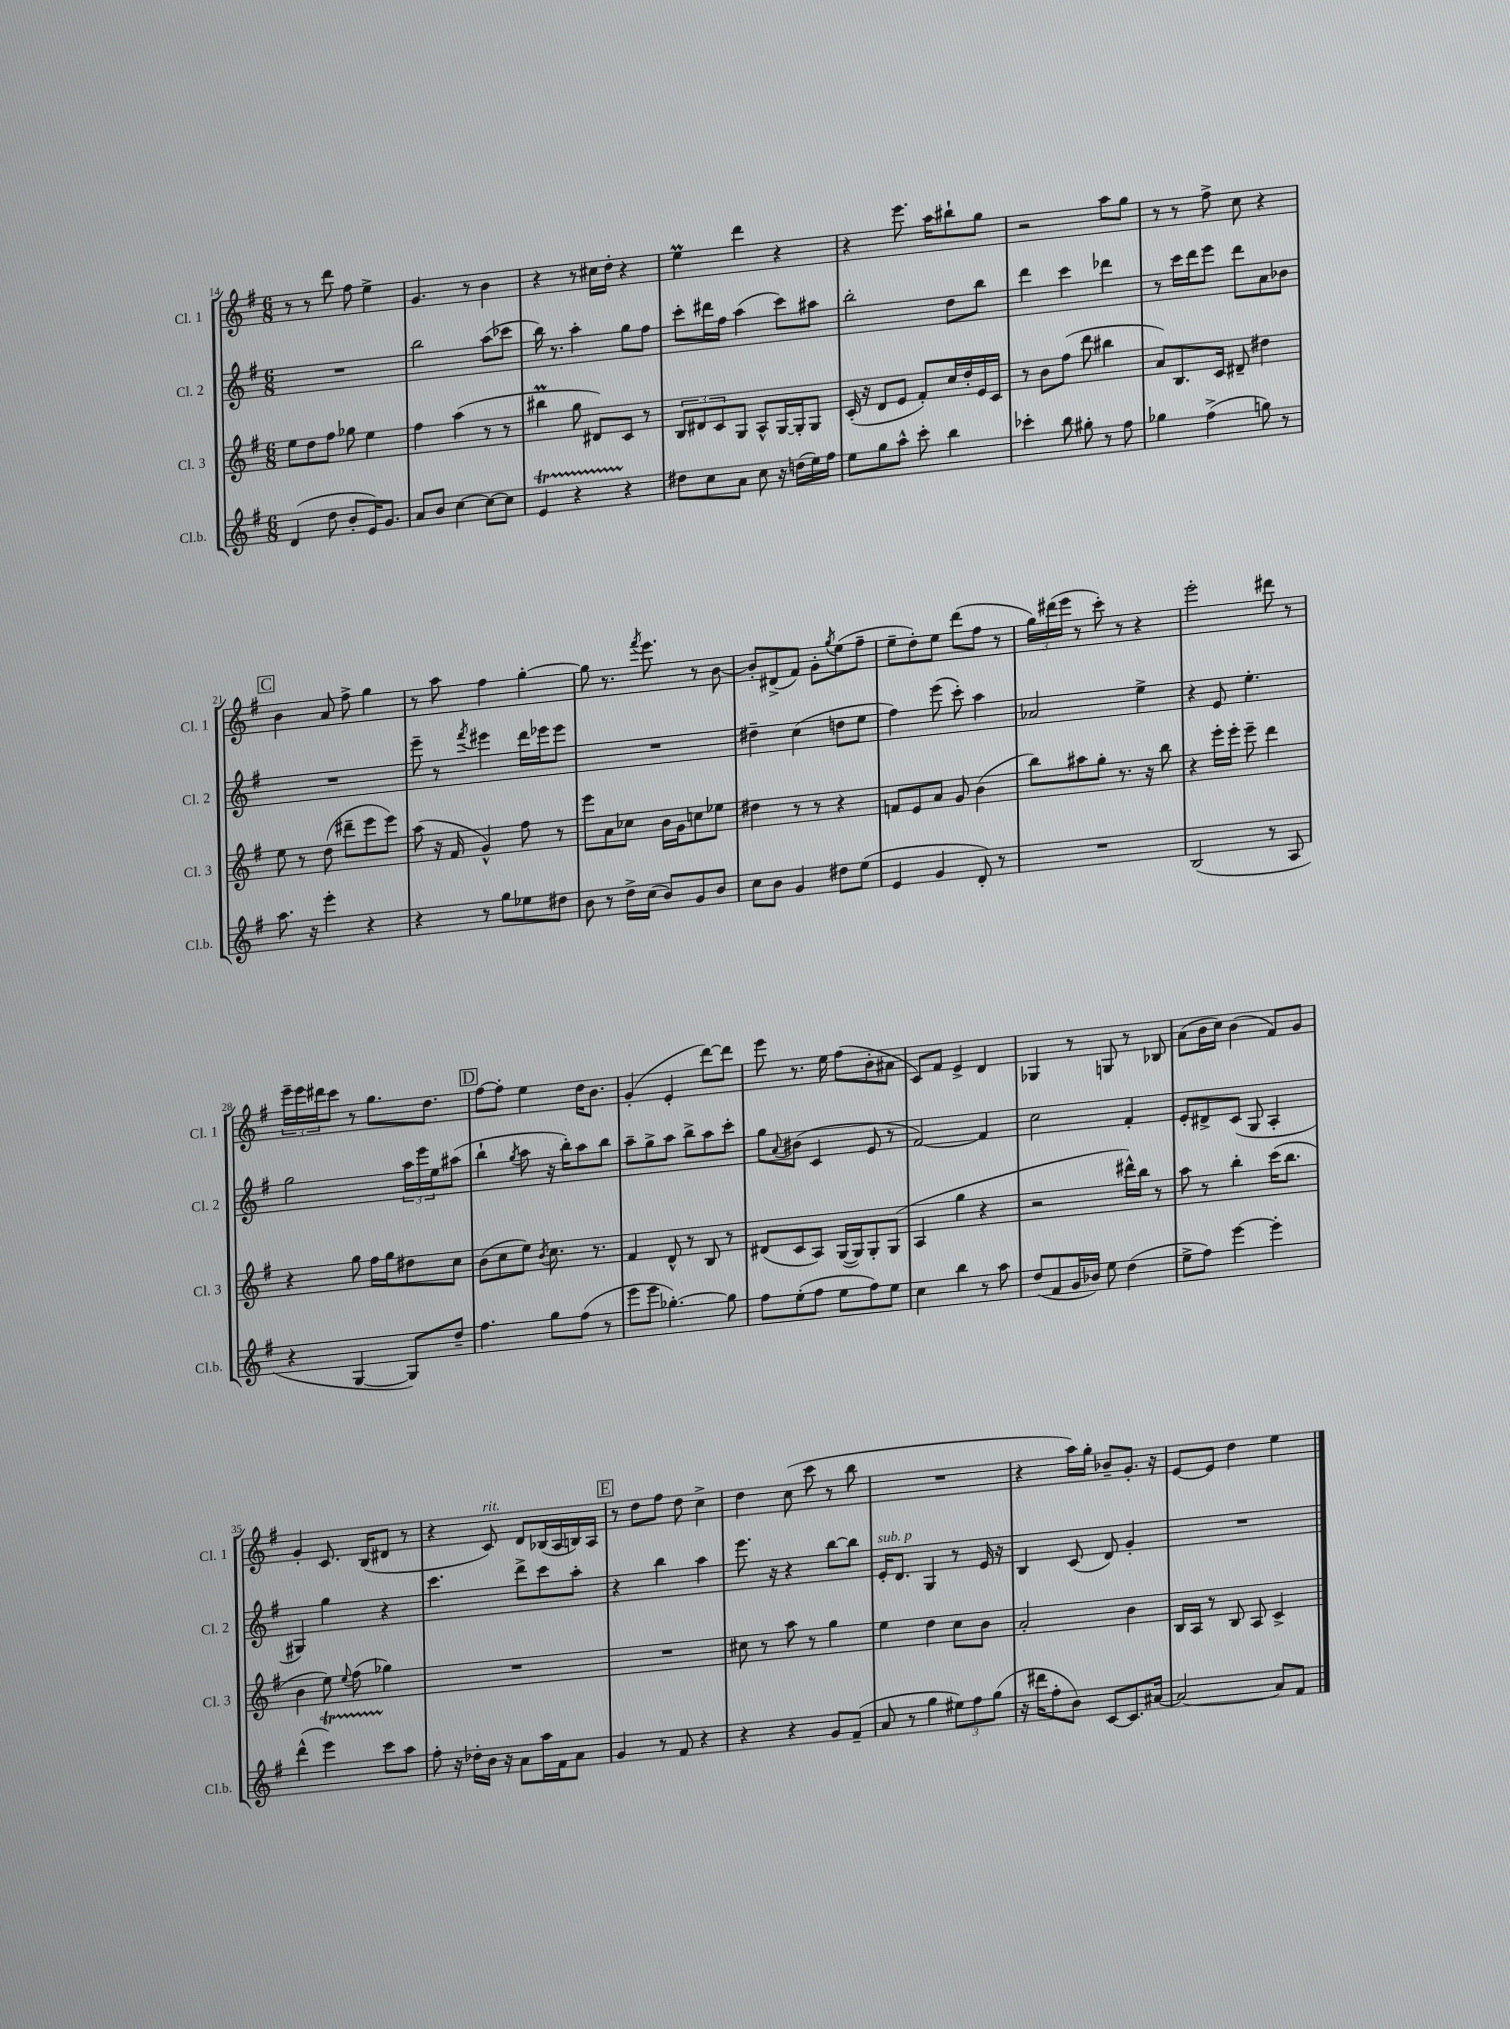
<<
\new StaffGroup <<
\new Staff = "s0" \with { instrumentName = "Cl. 1" shortInstrumentName = "Cl. 1" } {
    \clef treble \key g \major \numericTimeSignature \time 6/8
    r8 r8 d'''8 fis''8 e''4-> |
    g'4. r8 b'4 |
    r4 r8 cis''16 d''16-. r4 |
    e''4\prall d'''4 r4 |
    r4 e'''8. a''16 bis''8-! g''8 |
    r2 a''8 g''8 |
    r8 r8 fis''8-> c''8 r4 |
    \mark \markup { \box "C" } b'4 a'8 fis''8-> g''4 |
    r8 a''8 fis''4 g''4~-. |
    g''8 r8. \acciaccatura { fis'''8 } e'''8. r8 b'8~ |
    b'8-. dis'8->( fis'8) g'8-. \acciaccatura { g''8 } e''8( fis''8-- |
    e''8-- d''8-.) e''8 d'''8( fis''8 r8 |
    \tuplet 3/2 { g''16) dis'''16( e'''16 } r8 c'''8-.) r8 r4 |
    e'''2-. dis'''8 r8 |
    \tuplet 3/2 { e'''16-- e'''16 dis'''16 } c'''8 r8 g''8. d''8. |
    \mark \markup { \box "D" } fis''8~ fis''8-. e''4 d''16 b'8. |
    g'4-.( e'4-. d'''8~) d'''8 |
    e'''8 r8. e''16 fis''8( b'8-. ais'8 |
    c'8) fis'8 e'4-> d'4 |
    ges4 r8 g8 r8 bes8 |
    a'8( b'16 c''16) b'4( fis'8) g'8 |
    g'4-. c'8. b16( dis'8 r8 |
    r4 c'8^\markup { \italic "rit." }) d'8 bes16( a16 b16) a16 |
    \mark \markup { \box "E" } r8 d''8 fis''8 d''8 c''4-> |
    d''4 c''8( c'''8 r8 b''8 |
    R2. |
    r4 a''16) g''16-. bes'8-- g'8.-. r16 |
    e'8~ e'8 d''4 e''4 \bar "|." |
}
\new Staff = "s1" \with { instrumentName = "Cl. 2" shortInstrumentName = "Cl. 2" } {
    \clef treble \key g \major \numericTimeSignature \time 6/8
    R2. |
    b''2 a''8( ces'''8 |
    b''16) r8. a''4-. g''8 fis''8 |
    c'''8-. dis'''16 fis''16 a''4( c'''8) ais''8 |
    b''2-. d''8 b''8 |
    d'''4 c'''4 des'''4 |
    r8 c'''16 d'''16 e'''8 d'''8 a'8 bes'8 |
    \mark \markup { \box "C" } R2. |
    e'''8-- r8 \acciaccatura { fis'''8 } eis'''4 d'''16 ees'''16 ees'''8 |
    R2. |
    dis''4-- c''4( d''8 e''8 |
    fis''4) e'''8( c'''8-.) a''4 |
    aes'2 e''4-> |
    r4 e'8 e''4.-. |
    g''2 \tuplet 3/2 { a''16 e'''16 e''16 } ais''8( |
    \mark \markup { \box "D" } b''4-! \acciaccatura { g''8 } a''8 r16 b''16-.) a''8 b''8 |
    a''8-- g''8-> a''8 b''8-> a''8 c'''8-. |
    g''8 \appoggiatura { a'8 } bis'8( c'4 e'8 r8 |
    fis'2~) fis'4 |
    c''2 fis'4-. |
    e'8-. dis'8-> c'8( g8 a4-. |
    gis4) g''4 r4 |
    c'''4. d'''8-> c'''8 a''8-. |
    \mark \markup { \box "E" } r4 b''4 a''4 |
    e'''8. r16 r4 b''8~ b''8 |
    e'16-.^\markup { \italic "sub. p" } d'8. g4 r8 e'16 r16 |
    b4 c'8( d'8) g'4-. |
    R2. \bar "|." |
}
\new Staff = "s2" \with { instrumentName = "Cl. 3" shortInstrumentName = "Cl. 3" } {
    \clef treble \key g \major \numericTimeSignature \time 6/8
    e''8 d''8 fis''8 ges''8 e''4 |
    fis''4 a''4( r8 r8 |
    bis''4\prall g''8 dis'8) c'8 r8 |
    \tuplet 3/2 { b8 dis'8 c'8 } g8 a8-^ g16~ g16-. g8 |
    c'16-.( r16 d'8 e'8 fis'8-.) c''16 d''16-. e'16 c'16 |
    r8 b'8 fis''8( d'''8 bis''4 |
    a'8) b8. c'16 dis'8-- dis''4 |
    \mark \markup { \box "C" } e''8 r8 d''8( dis'''8-- e'''8 e'''8) |
    a''8( r16 fis'16 g'4-^) fis''8 r8 |
    e'''8 a'8 ces''8 b'16 g'16 c''8 ees''8 |
    dis''4 r8 r8 r4 |
    f'8 e'8 a'8 g'8 b'4( |
    b''8) ais''8 g''8-. r8. r16 b''8 |
    r4 e'''16-. e'''16-. e'''8-- d'''4 |
    r4 g''8 fis''16 g''16 dis''8 c''8 |
    \mark \markup { \box "D" } b'8( c''8 e''8) \acciaccatura { b'8 } c''8. r8. |
    fis'4 d'8-^ r8 b8 r8 |
    dis'8( c'8 a8) g16~( g16) g8-. g8( |
    a4 g''4 r4 |
    r2 dis'''16-^) b''16 r8 |
    a''8 r8 b''4-. c'''16( b''8. |
    b'4 e''8) \appoggiatura { e''8 } fis''8( ges''4) |
    R2. |
    \mark \markup { \box "E" } R2. |
    cis''8 r8 a''8 r8 g''4 |
    e''4 d''4 c''8 b'8 |
    a'2-. b'4 |
    b16 a16 r8 b8 a8 c'4-> \bar "|." |
}
\new Staff = "s3" \with { instrumentName = "Cl.b." shortInstrumentName = "Cl.b." } {
    \clef treble \key g \major \numericTimeSignature \time 6/8
    d'4( d''8 b'8-. e'16) g'8. |
    a'8 b'8 c''4~ c''8~ c''8 |
    e'4\startTrillSpan r4 r4\stopTrillSpan |
    dis''8 c''8 a'8 c''8 r16 d''16( e''16) fis''16 |
    e''8 g''8 a''8-^ c'''8-. b''4 |
    ces'''4-. b''8 gis''8-. r8 fis''8 |
    ges''4 fis''4->( g''8) r8 |
    \mark \markup { \box "C" } a''8. r16 e'''4-. r4 |
    r4 r8 g''8 ees''8 dis''8 |
    b'8 r8 d''16-> c''16( b'8) g'8 b'8 |
    c''8 b'8 g'4 dis''8 e''8( |
    e'4 g'4 d'8-.) r8 |
    R2. |
    b2( r8 a8 |
    r4 g4~ g8) d''8-- |
    \mark \markup { \box "D" } fis''4. g''8 fis''8( r8 |
    e'''8 e'''8 ges''4.~-.) ges''8 |
    fis''8 e''8-.( fis''8 e''8 fis''8) e''8 |
    c''4 b''4 r8 a''8 |
    d''8( fis'8 g'16 bes'16) e''8 d''4( |
    e''8-> fis''8) e'''4~ e'''4-. |
    d'''4-^( e'''4\startTrillSpan) c'''8\stopTrillSpan a''8 |
    fis''8-. r16 des''16-. b'16 r16 a'8 a''16 fis'16 a'8 |
    \mark \markup { \box "E" } g'4 r8 fis'8 r4 |
    r4 r4 g'8 fis'8--( |
    a'8 r8 g''4 \tuplet 3/2 { eis''8) fis''8 g''8( } |
    r16 dis'''16 fis''8-. b'8) c'8~ c'8. ais'16~ |
    ais'2~ ais'8 fis'8 \bar "|." |
}
>>
>>
\layout { \context { \Score currentBarNumber = #14 } }
